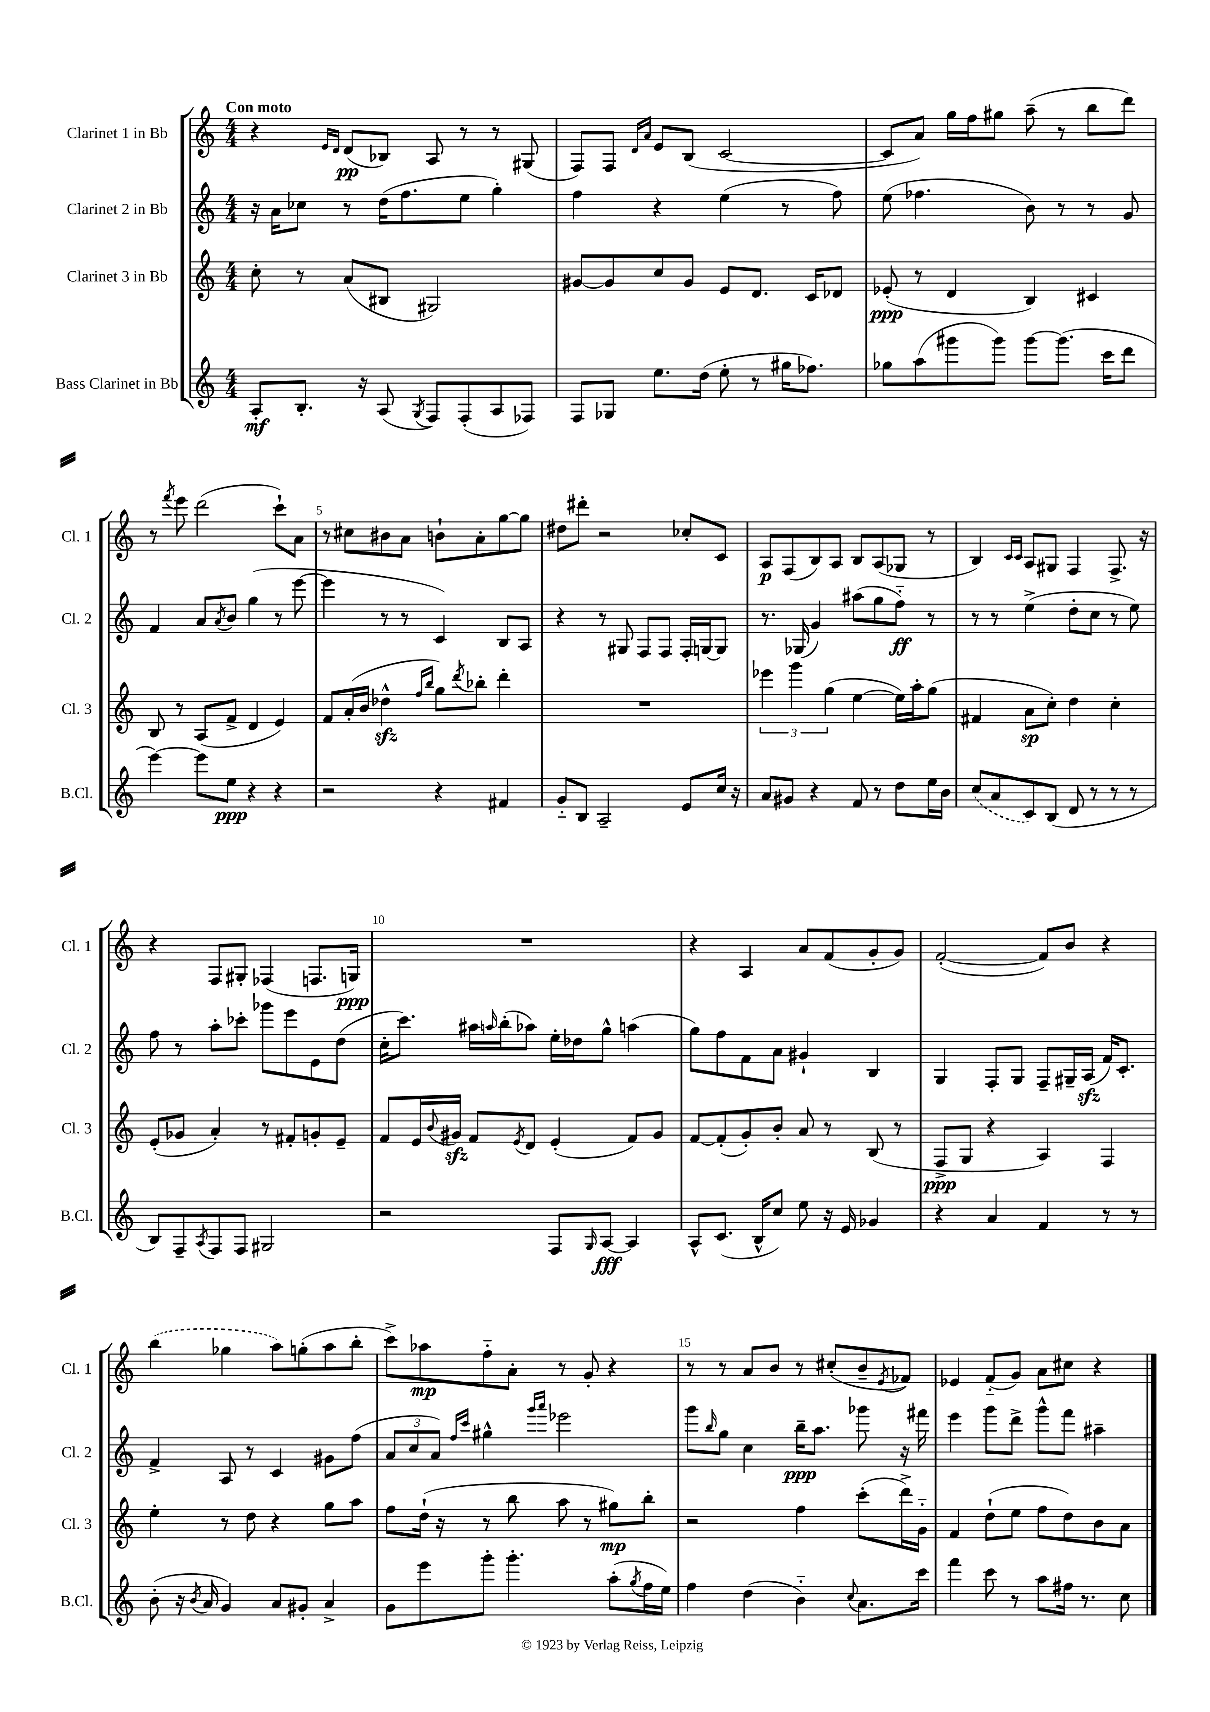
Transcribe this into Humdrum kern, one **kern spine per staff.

**kern	**kern	**kern	**kern
*staff4	*staff3	*staff2	*staff1
*clefG2	*clefG2	*clefG2	*clefG2
*k[]	*k[]	*k[]	*k[]
*M4/4	*M4/4	*M4/4	*M4/4
8A'/L	8cc'\	16r	4r
.	.	16a\LK	.
8.B'/J	8r	8cc-\J	.
.	.	.	16qqe/LL
.	.	.	16qqd/JJ
.	(8a/L	8r	(8d/L
16r	.	.	.
(8A/	8B#/J	(16dd\LK	8B-/J)
.	.	8.ff\	.
8qG/	.	.	.
8F/L)	2G#/)	.	8A/
(8F'/	.	8ee\J	8r
8A/	.	4gg'\)	8r
8F-/J)	.	.	(8G#/
=	=	=	=
8F/L	[8g#/L	4ff\	8F/L)
8G-/J	8g#/]	.	8F/J
.	.	.	16qqd/LL
.	.	.	16qqa/JJ
8.ee\L	8cc/	4r	8e/L
.	8g#/J	.	(8B/J
(16dd\Jk	.	.	.
8ee'\	8e/L	(4ee\	[2c/
8r	8.d/J	.	.
16gg#\LK	.	8r	.
8.ff-\J)	16c/LK	.	.
.	8d-/J	8ff\)	.
=	=	=	=
8gg-\L	(8e-'/	(8ee\	8c/]L
(8aa\	8r	4.ff-\	8a/J)
8ggg#\	4d/	.	16gg\LL
.	.	.	16ff\J
8ggg#\J)	.	.	8gg#\J
[8ggg#\L	4B/)	8b\)	(8aa~\
(8.ggg#\]J	.	8r	8r
.	4c#/	8r	8bb\L
16ccc\LK	.	.	.
8ddd\J	.	8g/	8ddd\J)
=	=	=	=
[4eee\)	8B/	4f/	8r
.	.	.	8qfff/
.	8r	.	8eee\
8eee\]L	(8A/L	8a/L	(2ddd\
.	.	8qa/	.
8ee\J	8f^/J	8b/J	.
4r	4d/	(4gg\	.
4r	4e/)	8r	8ccc`\L)
.	.	[8eee\	8a\J
=	=	=	=
2r	8f/L	4eee\]	8r
.	(16a'/L	.	8cc#\L
.	16b/JJ	.	.
.	4dd-^^\	8r	8b#\
.	.	8r	8a\J
.	16qqff/LL	.	.
.	16qqbb/JJ	.	.
4r	8gg\L)	4c/)	8b`\L
.	8qddd/	.	.
.	8bb-'\J	.	8a'\
4f#/	4ddd'\	8B/L	[8gg\
.	.	8A/J	8gg\]J
=	=	=	=
8g'~/L	1r	4r	8dd#\L
8B/J	.	.	8ddd#'\J
2A~/	.	8r	2r
.	.	8G#/	.
.	.	8F/L	.
.	.	8F/J	.
8e/L	.	16F'/LL	8cc-'/L
.	.	[16G/J	.
16cc/Jk	.	8G/]J	8c/J
16r	.	.	.
=	=	=	=
8a/L	6eee-\	8.r	8A/L
8g#/J	.	.	(8F/
.	6ggg\	.	.
.	.	(16G-/	.
4r	.	4g/)	8B/)
.	(6gg\	.	.
.	.	.	8A/J
8f/	[4ee\	(8aa#\L	8B/L
8r	.	8gg\	(8A/
8dd\L	16ee\]LL)	8ff'~\J)	8G-/J
.	16aa'\J	.	.
16ee\L	(8gg\J	8r	8r
16b\JJ	.	.	.
=	=	=	=
(8cc/L	4f#/	8r	4B/)
8a/	.	8r	.
.	.	.	16qqc/LL
.	.	.	16qqc/JJ
8c/)	8a\L	(4ee^\	8A/L
(8B/J	8cc'\J)	.	8G#/J
8d/	4dd\	8dd'\L	4F/
8r	.	8cc\J	.
8r	4cc'\	8r	8.F^/
8r	.	8ee\)	.
.	.	.	16r
=	=	=	=
8B/L)	(8e'/L	8ff\	4r
8F~/	8g-/J	8r	.
8qA/	.	.	.
8F/	4a'/)	8aa'\L	8F/L
8F/J	.	8ccc-'\J	8G#'/J
2G#/	8r	8ggg-\L	(4F-/
.	8f#'/L	8eee\	.
.	8g'/	8e\	8.F/L
.	8e~/J	(8dd\J	.
.	.	.	16G/Jk)
=	=	=	=
2r	8f/L	16cc'\LK	1r
.	.	8.ccc\J)	.
.	16e/L	.	.
.	8qqb/	.	.
.	16g#/JJ	.	.
.	8f/L	16aa#\LL	.
.	.	16qqaa/	.
.	.	(16bb'\J	.
.	8qe/	.	.
.	8d/J	8aa-\J)	.
8F/L	(4e'/	16ee'\LL	.
.	.	16dd-\J	.
16qqG/	.	.	.
[8A/J	.	8gg^^\J	.
4A/]	8f/L)	(4aa\	.
.	8g#/J	.	.
=	=	=	=
8A^^/L	[8f/L	8gg\L)	4r
(8.c/J	(8f'/]	8ff\	.
.	8g'/)	8f\	4A/
16B^^/LK	.	.	.
8cc/J)	8b'/J	8a\J	.
8ee\	8a/	4g#`/	8a/L
16r	8r	.	(8f/
16e/	.	.	.
4g-/	(8B/	4B/	8g'/
.	8r	.	8g/J)
=	=	=	=
4r	8F^/L	4G/	([2f'/
.	8G/J	.	.
4a/	4r	8F'/L	.
.	.	8G/J	.
4f/	4A/)	8F~/L	8f/]L)
.	.	16G#~/L	8b/J
.	.	(16A/JJ	.
8r	4F/	16f/LK)	4r
.	.	8.c'/J	.
8r	.	.	.
=	=	=	=
(8b'\	4ee'\	4f^/	(4bb\
16r	.	.	.
8qb/	.	.	.
16a/	.	.	.
4g/)	8r	8A/	4gg-\
.	8dd\	8r	.
8a/L	4r	4c/	8aa\L)
8g#'/J	.	.	(8gg'\
4a^/	8gg\L	8g#\L	8aa\
.	8aa\J	(8ff\J	8bb'\J
=	=	=	=
8g\L	8ff\L	12a/L	8ccc^\L)
.	.	12cc/	.
8eee\	(16dd`\Jk	.	8aa-\
.	.	12a/J)	.
.	16r	.	.
.	.	16qqff/LL	.
.	.	16qqccc/JJ	.
8ggg'\J	8r	4gg#^^\	8ff'~\
4.ggg'\	8bb\	.	8a'\J
.	.	16qqggg/LL	.
.	.	16qqaaa/JJ	.
.	8aa\	2eee-\	8r
.	8r	.	8g'/
(8aa'\L	8gg#\L)	.	4r
8qgg/	.	.	.
16ff\L	8bb'\J	.	.
16ee\JJ)	.	.	.
=	=	=	=
4ff\	2r	8ggg\L	8r
.	.	16qqbb/	.
.	.	8gg\J	8r
(4dd\	.	4cc\	8a/L
.	.	.	8b/J
4b'~\)	4ff\	16bb~\LK	8r
.	.	8.aa\J	.
.	.	.	(8cc#'/L
8qqcc/	.	.	.
8.a\L	(8ccc'\L	8ggg-\	8b~/
.	.	.	8qe/
.	16ddd^\L)	16r	8f-/J)
16ccc\Jk	16g'~\JJ	16fff#\	.
=	=	=	=
4fff\	4f/	4eee\	4e-/
8ccc\	(8dd`\L	8ggg\L	(8f'~/L
8r	8ee\J	8ddd^\J	8g/J)
8aa\L	8ff\L	8ggg^^\L	8a\L
16ff#\Jk	8dd\)	8fff\J	8cc#\J
8.r	.	.	.
.	8b\	4aa#~\	4r
8cc\	8a\J	.	.
==	==	==	==
*-	*-	*-	*-
